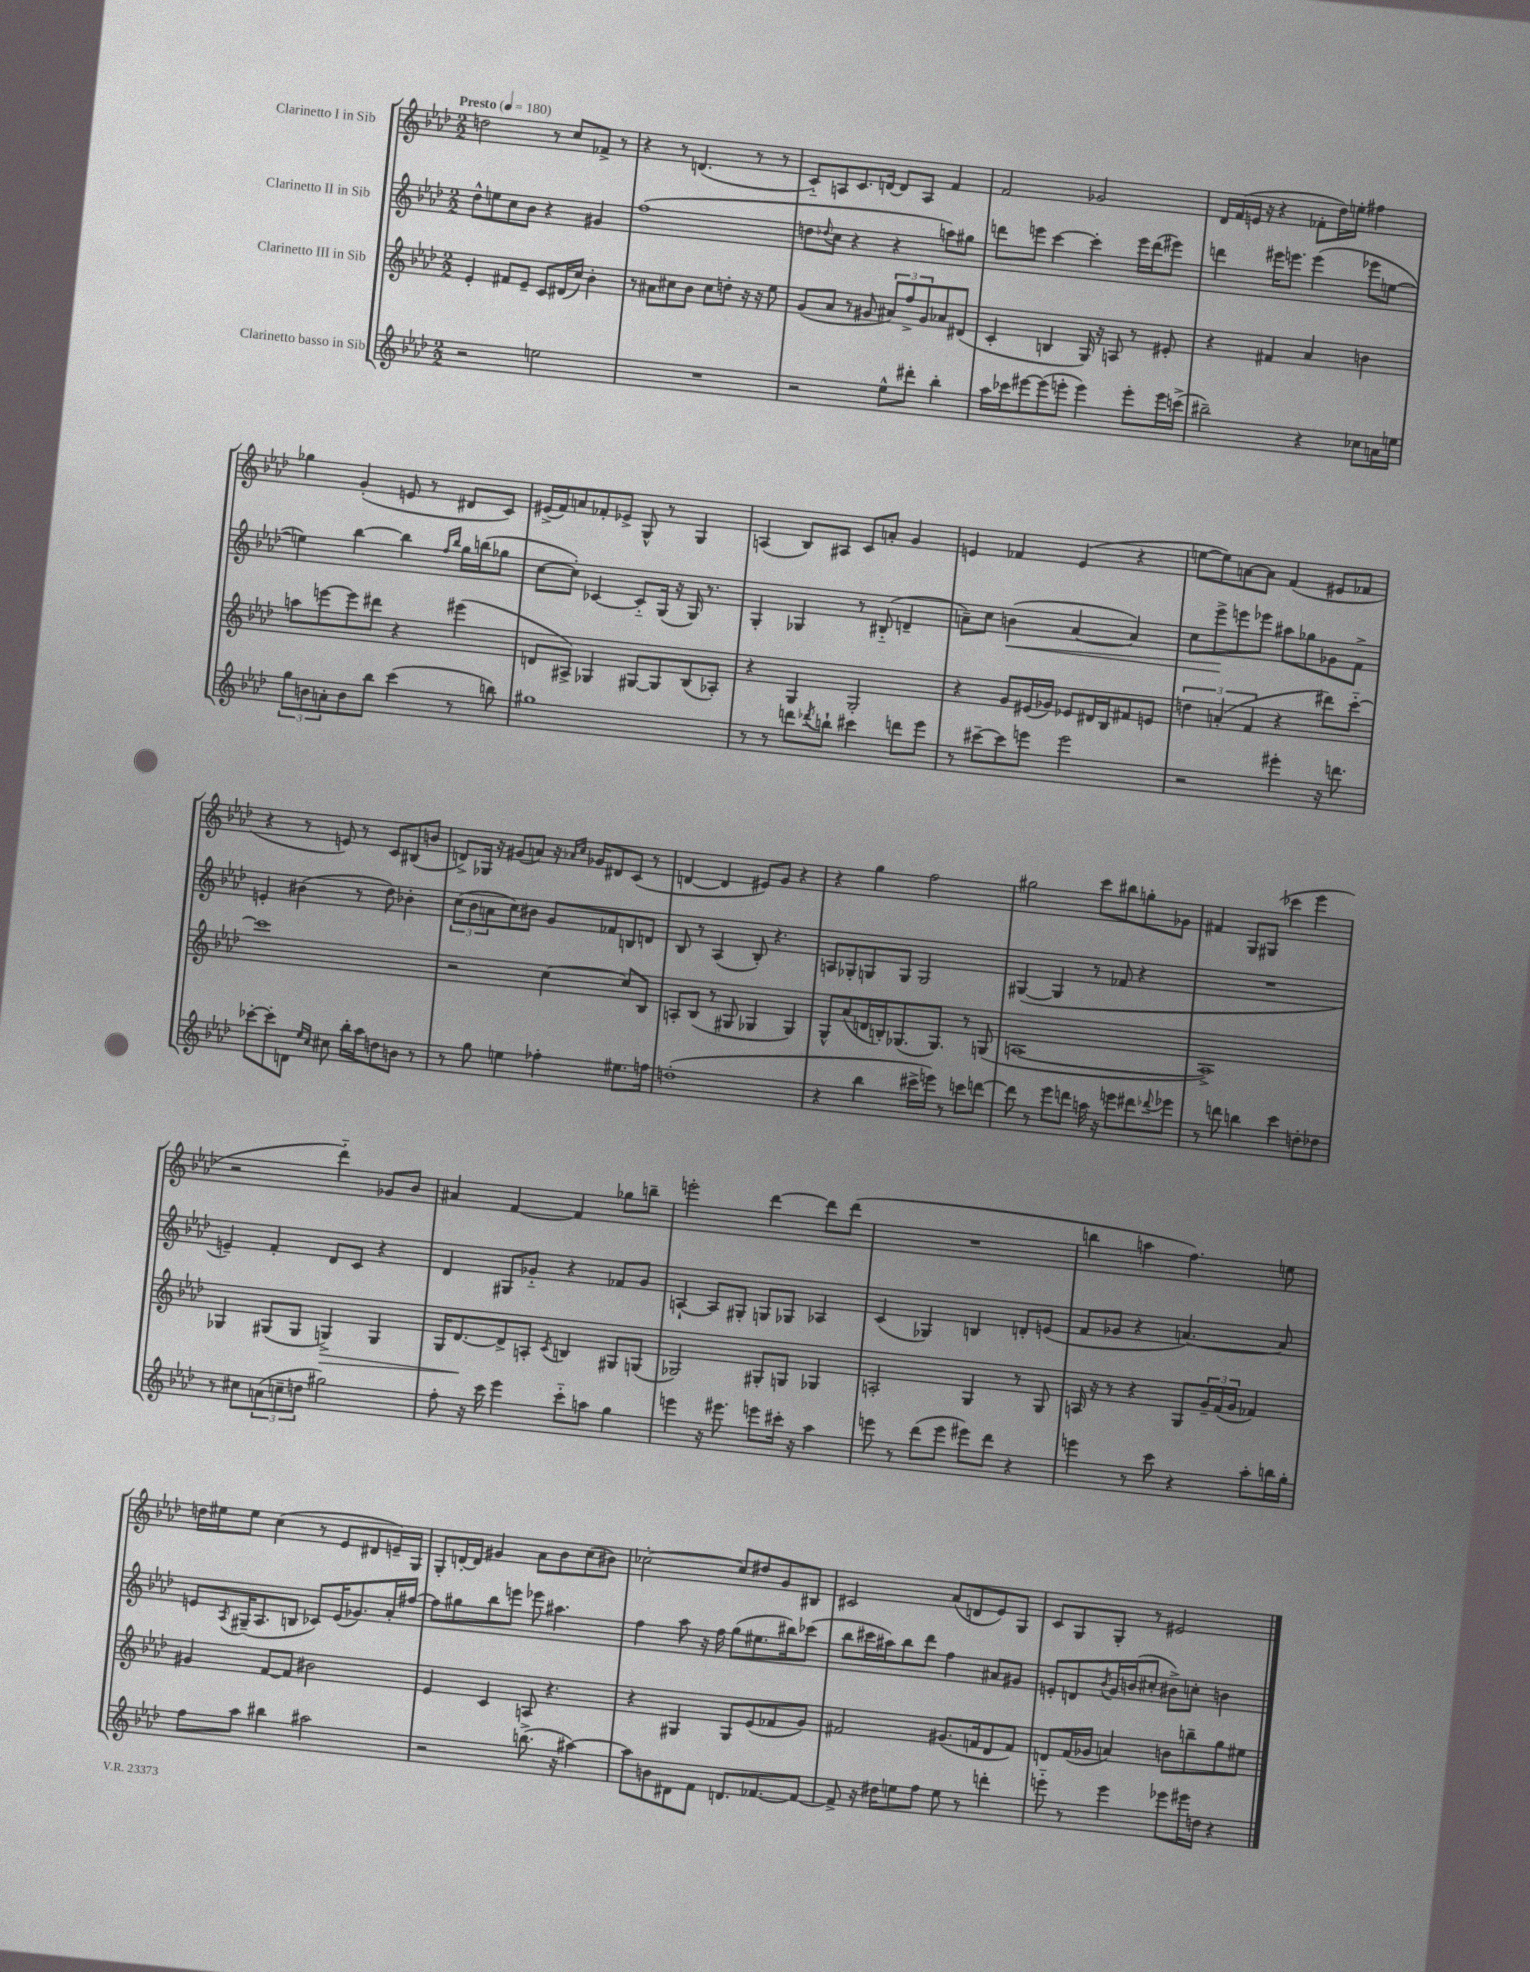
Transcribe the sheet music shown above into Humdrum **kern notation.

**kern	**kern	**kern	**kern
*staff4	*staff3	*staff2	*staff1
*clefG2	*clefG2	*clefG2	*clefG2
*k[b-e-a-d-]	*k[b-e-a-d-]	*k[b-e-a-d-]	*k[b-e-a-d-]
*M2/2	*M2/2	*M2/2	*M2/2
*MM180	*MM180	*MM180	*MM180
2r	4e-'/	8dd-^^\L	2dd\
.	.	8ee\	.
.	8f#/L	8cc\	.
.	8e-~/J	8b-\J	.
2ee\	8c/L	4r	8r
.	(16d#/L	.	8cc/L
.	16cc/JJ)	.	.
.	4b-'\	4g#/	8f-^/J
.	.	.	8r
=	=	=	=
1r	8r	(1ff	4r
.	8a#\L	.	.
.	8cc#\	.	8r
.	8b-\J	.	(4.d/
.	8cc#\L	.	.
.	8dd'\J	.	.
.	16r	.	8r
.	16r	.	.
.	8ee-\	.	8r
=	=	=	=
2r	(8g/L	8dd\L	8c'~/L)
.	.	8qqdd-/	.
.	8a-/J	8cc\J	8A/
.	8r	4r	8.c/
.	8g#/	.	.
.	.	.	[16d/Jk
8ee-^^\L	12a#/L)	4r	8d/]L
.	12ff^/	.	.
8ddd#'\J	.	.	8A/J
.	12g#/	.	.
4bb-'\	8a-/	8aa\L)	4f/
.	(8d#/J	8gg#\J	.
=	=	=	=
16aa-\LL	4c'/	8ddd\L	2f/
16ccc-\J	.	.	.
[8eee#\	.	8eee\J	.
(8eee#\]	4B/	[4ccc\	.
8eee'\J	.	.	.
4eee\)	16G/)	4ccc'\]	2g-/
.	16r	.	.
.	8A/	.	.
8eee'\L	8r	16eee\LL	.
.	.	(16ddd\J	.
16eee\L	8e#'/	8eee#\J)	.
(16ccc^\JJ	.	.	.
=	=	=	=
2bb#~\)	4r	4ddd\	16d-/LL
.	.	.	(16f/
.	.	.	16e/JJ
.	.	.	16r
.	4f#/	16eee#\LK	4r
.	.	8.eee\J	.
4r	4a-/	(4eee\	8f-'\L
.	.	.	16dd-\L)
.	.	.	16ee'\JJ
8cc-\L	4b\	8eee-\L	4ff#\
16a\L	.	[8ee\J	.
16ee\JJ	.	.	.
=	=	=	=
12gg\L	8aa\L	4ee\])	4gg-\
12b\	.	.	.
.	[8eee\	.	.
12a'\	.	.	.
8b\	8eee\]	[4bb-\	(4g'/
8bb-\J	8ddd#\J	.	.
(4ccc\	4r	4bb-\]	8e/
.	.	.	8r
.	.	16qqff/LL	.
.	.	16qqbb-/JJ	.
8r	(4eee#\	16gg\LL	8d#/L
.	.	(16bb\J	.
8bb\)	.	8gg-\J	8c/J)
=	=	=	=
1gg#	8d/L	[8cc\L	(16e#^/LL
.	.	.	16f/J)
.	8A#^/J)	8cc'\]J)	8a/
.	4G-/	[4c-/	8f-'/
.	.	.	8e-^/J
.	[8G#/L	8c-'~/]L	8G^^/
.	8G#/]	(16G/Jk	8r
.	.	16r	.
.	(8B-/	16G/)	4G/
.	.	8.r	.
.	8A-'/J)	.	.
=	=	=	=
8r	4r	4G'/	(4A/
8r	.	.	.
8ddd\L	4G/	4G-/	8B-/L)
8qddd-/	.	.	.
8bb`\J	.	.	8A#/J
4ccc#\	2G'/	8r	8c/L
.	.	(8B#'~/	8a'/J
8ddd\L	.	4d~/	4g/
8eee-\J	.	.	.
=	=	=	=
8r	4r	8a~\L)	4e/
[8ccc#~\L	.	8cc\J	.
8ccc#\]	8g/L	(4b\	4f-/
8eee\J	(16e#/L	.	.
.	16g-/JJ)	.	.
2eee\	8e-/L	[4a/	(4e/
.	16d#/L	.	.
.	16B-/J	.	.
.	8f#/	4a/])	4r
.	8e/J	.	.
=	=	=	=
2r	6dd\	8cc\L	[8ee\L
.	.	8eee-^\	8ee\])
.	(6a'/	.	.
.	.	8eee\	[8a\
.	6f/	.	.
.	.	8eee-\J	8a\]J
4eee#'\	4r	8aa#\L	(4f/
.	.	8gg-\	.
16r	8ddd#\L)	8g-\	8e#/L
8.ddd\	.	.	.
.	[8ccc'~\J	8f^\J	8f-/J
=	=	=	=
[8ccc-'\L	1ccc]	4e'/	4r
8ccc-'\]	.	.	.
8d\J	.	(4b#\	8r
16qqee-/LL	.	.	.
16qqcc/JJ	.	.	.
8cc#\	.	.	8e/)
16bb-'\LL	.	8r	8r
16aa-\J	.	.	.
8dd\	.	8dd-\)	8c/L
8b\J	.	4b-'\	(8B#/
8r	.	.	8b/J
=	=	=	=
8r	2r	(12cc\L	8d^/L)
.	.	12b-\	.
8gg\	.	.	16G-/Jk
.	.	12a\	.
.	.	.	16r
4ee\	.	8cc\)	(8g#/L
.	.	8b#\J	8a/J)
4ff-'\	[4cc\	8g/L	16r
.	.	.	16qqa-/LL
.	.	.	16qqcc/JJ
.	.	.	16g-/LK
.	.	8f-/	8d#/
8.ee#\L	8cc/]L	8B/	(8c/J
.	8B-/J	8d/J	8r
16ff\Jk	.	.	.
=	=	=	=
(1dd'	8A'/L	8B-/	[4d/
.	(8B-/J	8r	.
.	8r	(4A-/	4d/]
.	8G#/	.	.
.	4G-/	8B-'/)	8e#/L)
.	.	4.r	8g/J
.	4G-/)	.	4r
=	=	=	=
4r	8G^^/L	8A/L	4r
.	(8a-/	8G-'/	.
4bb-\	16d/L	8G/	4gg\
.	16B'/J)	.	.
.	(8.G-/	8G/J	.
16ccc#^\LL	.	2G/	2ff\
16eee\JJ)	8.G-/J)	.	.
8r	.	.	.
8ccc\L	8r	.	.
[8ddd\J	(8G/	.	.
=	=	=	=
8ddd\]	[1A	([4G#/	2gg#\
8r	.	.	.
8eee-\L	.	4G#/]	.
8ddd\J	.	.	.
16aa\	.	8r	8ccc\L
16r	.	.	.
8eee\L	.	8f-/	8bb#\
8ddd#\	.	4r	8gg'\
8qqddd-/	.	.	.
8eee-\J	.	.	8g-\J
=	=	=	=
8r	1A^])	1r	4f#/
8ddd\	.	.	.
4bb\	.	.	8G/L
.	.	.	(8G#/J
4ccc\	.	.	4ccc-\
8dd'\L	.	.	4eee-\
8dd-\J	.	.	.
=	=	=	=
8r	4G-/	4e~/)	2r
8cc#\L	.	.	.
(12a\	(8G#/L	4f'/	.
12cc~\	.	.	.
.	8G#/J	.	.
12dd\J	.	.	.
2gg#\)	4G^/)	8d-/L	4ddd-'~\)
.	.	8c/J	.
.	4G/	4r	8g-/L
.	.	.	8b-/J
=	=	=	=
8ff'\	16G/LK	4d-/	4a#/
.	[8.d-/	.	.
16r	.	.	.
16ccc\	.	.	.
4eee-\	8d-^/]	8G#/L	[4f/
.	8A'/J	8g-'~/J	.
.	8qc/	.	.
8ccc'~\L	4B/	4r	4f/]
8aa\J	.	.	.
4gg\	8G#/L	8f-/L	8gg-\L
.	(8G/J	8g-/J	8bb~\J
=	=	=	=
4eee\	2G-/)	[4A`/	2eee'\
16r	.	8A/]L	.
8.eee#\	.	.	.
.	.	8G#'/J	.
8eee\L	8G#'/L	8G/L	[4ddd-\
16ccc#'\Jk	8G/J	8G-/J	.
16r	.	.	.
4aa-\	4G-/	4A-/	8ddd-\]L
.	.	.	(8ddd-\J
=	=	=	=
8eee\	2A'/	(4c/	1r
8r	.	.	.
(8ddd-\L	.	4G-/)	.
8eee\J	.	.	.
8eee#\L)	4G/	4B/	.
8ddd-\J	.	.	.
4r	8r	8d'/L	.
.	8G/	(8e/J	.
=	=	=	=
4eee\	16A/	8f/L	4bb\
.	16r	.	.
.	8r	8g-/J	.
8r	4r	4r	4aa\
8ccc\	.	.	.
4r	8G/L	[4.a/)	4.ff\)
.	24g~/L	.	.
.	(24f/	.	.
.	24g/JJ	.	.
8aa-'\L	4f-/)	.	.
16bb\L	.	8a/]	8ee\
16gg'\JJ	.	.	.
=	=	=	=
8ff\L	4g#/	8e/L	16dd\LL
.	.	.	16ee#\J
.	.	8qA-/	.
8aa-\J	.	(16G#~/K	8ee#\J
.	.	8.A-/	.
4bb#\	[8f/L	.	(4cc\
.	8f/]J	8B/J	.
2aa#\	2b#\	8c-/L)	8r
.	.	(16e/K	8e-/L
.	.	8.g-/)	.
.	.	.	8d#/
.	.	16a-'/L	16e~/L)
.	.	[16ff#/JJ	16G/JJ
=	=	=	=
2r	4e-/	8ff#\]L	8G'/L
.	.	8gg#\	[16d'/L
.	.	.	16d/]JJ
.	4c/	8bb-\	4g#/
.	.	8eee\J	.
(8.bb^\	8A/	8eee-\	8a-\L
.	4.r	4.aa#\	8b-\
16r	.	.	.
[4aa#\)	.	.	(8cc\
.	.	.	8b#\J)
=	=	=	=
8aa#\]L	4r	4ff\	[2cc-'\
8b\	.	.	.
8d#\	4G#/	8aa-\	.
8f\J	.	16r	.
.	.	16ff\	.
8.d/L	8G#/L	(8gg\L	8cc-/]L
.	(8e-/	8.ee#\	8dd#/
[8.f-/	.	.	.
.	8f-/	.	8g/
.	.	16bb#\k)	.
8f-/_J	8g/J)	(8ccc-\J	8B#/J
=	=	=	=
8f-^/]	2f#/	8bb-\L	2c#/
16r	.	16ccc#\L	.
16dd#\LK	.	16aa#\J)	.
8ee\	.	8bb-\	.
8ff\J	.	8ddd-\J	.
8ee\	(8.g#/L	4ff\	(8a-/L
8r	.	.	8d/
.	16f/k	.	.
4ddd'\	8d-/	8a#/L	8e-/)
.	8f/J)	8g#/J	8G/J
=	=	=	=
8eee'~\	8d/L	8e'/L	8c/L
8r	(16f/L	8d/	8G/
.	16g-/JJ	.	.
.	.	8qb-/	.
4eee\	4a/)	16g/L	8G'/J
.	.	(16b/J	.
.	.	8cc#'/J	8r
8eee-\L	8b\L	8b#^\L)	2e#/
16eee#\L	8bb~\	8cc'\J	.
16dd\JJ	.	.	.
4r	8gg\	4b\	.
.	8ee#\J	.	.
==	==	==	==
*-	*-	*-	*-
